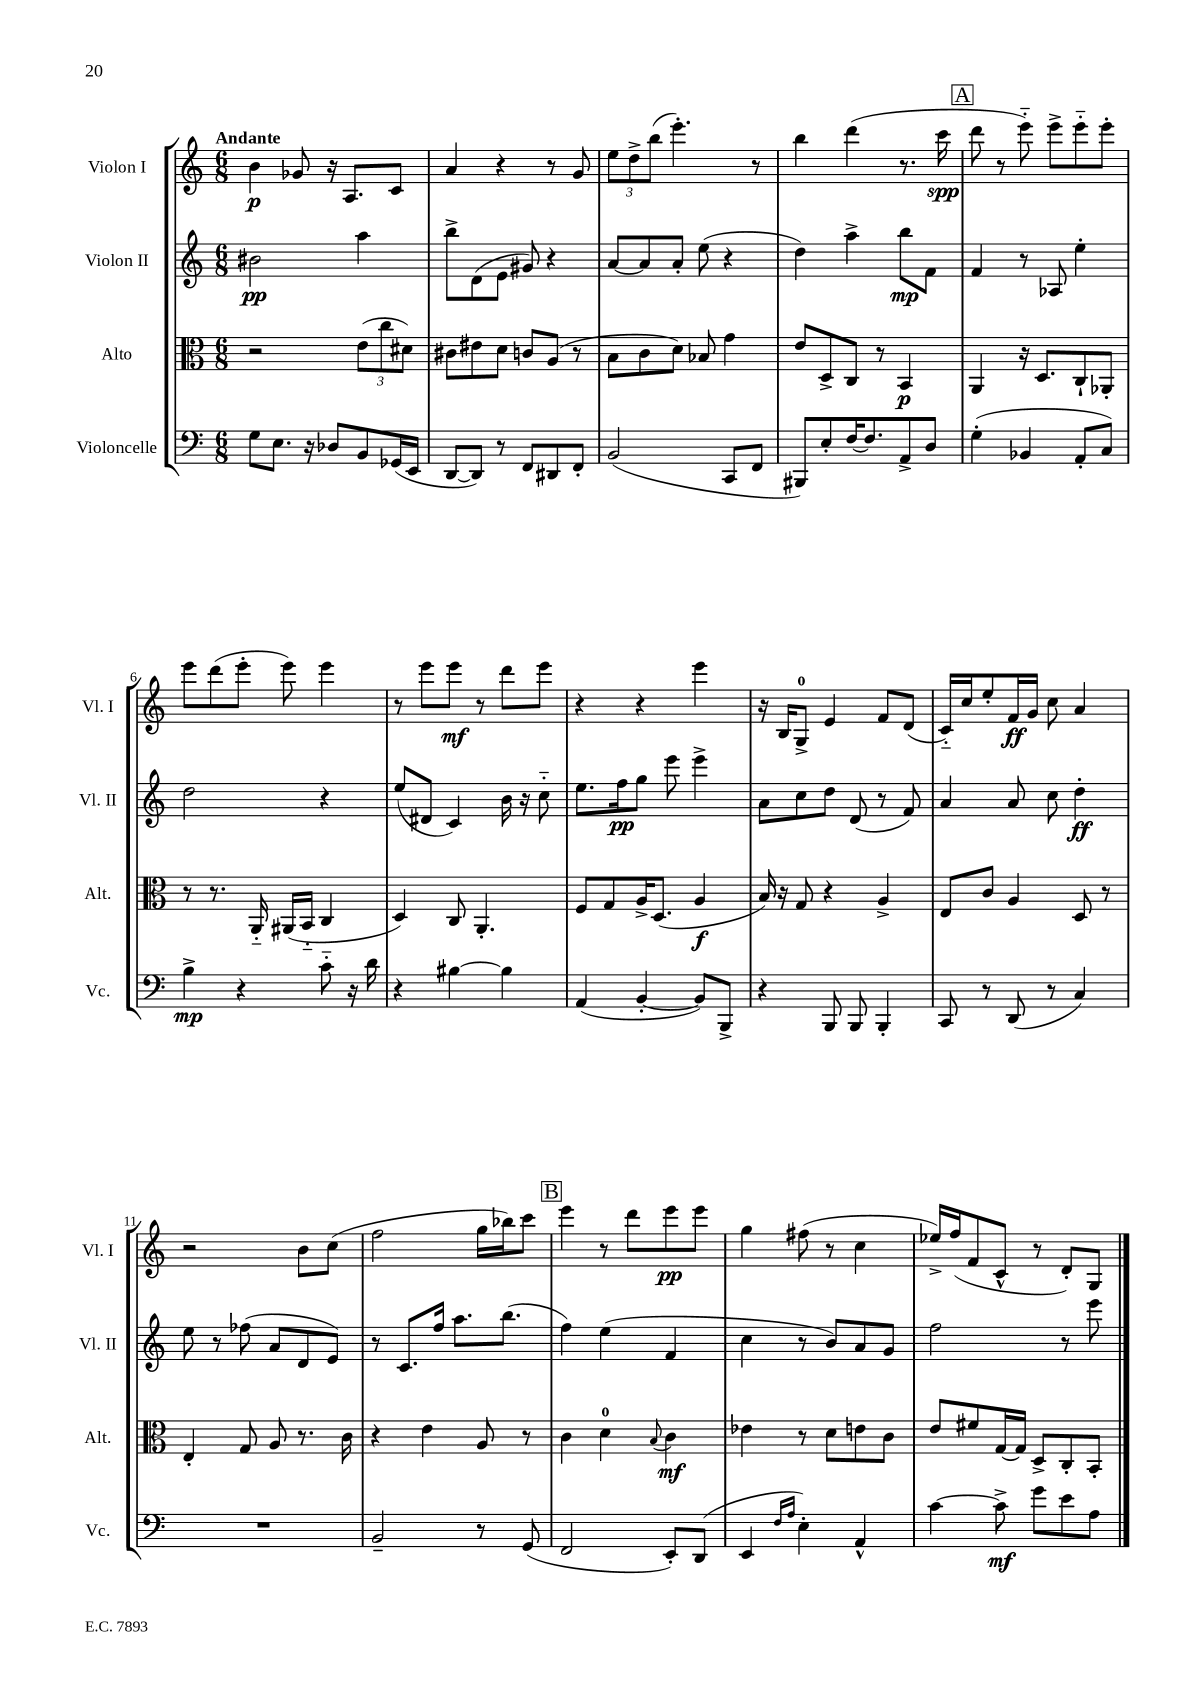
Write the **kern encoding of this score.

**kern	**kern	**kern	**kern
*staff4	*staff3	*staff2	*staff1
*clefF4	*clefC3	*clefG2	*clefG2
*k[]	*k[]	*k[]	*k[]
*M6/8	*M6/8	*M6/8	*M6/8
8G	2r	2b#	4b
8.E	.	.	.
.	.	.	8g-
16r	.	.	.
8D-	.	.	16r
.	.	.	8.A
8BB	(12e	4aa	.
.	12cc	.	.
(16GG-	.	.	8c
.	12d#)	.	.
16EE	.	.	.
=	=	=	=
[8DD	8c#	8bb^	4a
8DD])	8e#	(8d	.
8r	8d	8e	4r
8FF	8c	8g#)	.
8DD#	(8A	4r	8r
8FF'	8r	.	8g
=	=	=	=
(2BB	8B	[8a	12ee
.	.	.	12dd^
.	8c	8a]	.
.	.	.	(12bb
.	8d)	8a'	4.eee')
.	8B-	(8ee	.
8CC	4g	4r	.
8FF	.	.	8r
=	=	=	=
8BBB#)	8e	4dd)	4bb
8E'	8D^	.	.
[16F	8C	4aa^	(4ddd
8.F]	.	.	.
.	8r	.	.
8AA^	4BB	8bb	8.r
8D	.	8f	.
.	.	.	16ccc
=	=	=	=
(4G'	4AA	4f	8ddd
.	.	.	8r
4BB-	16r	8r	8eee'~)
.	8.D	.	.
.	.	8A-	8eee^
8AA'	8C`	4ee'	8eee'~
8C)	8AA-'	.	8eee'
=	=	=	=
4B^	8r	2dd	8eee
.	8.r	.	(8ddd
4r	.	.	8eee'
.	16AA'~	.	.
.	(16AA#	.	8eee)
.	16BB'~	.	.
8c'~	4C	4r	4eee
16r	.	.	.
16d	.	.	.
=	=	=	=
4r	4D)	(8ee	8r
.	.	8d#	8eee
[4B#	8C	4c)	8eee
.	4.AA'	.	8r
4B#]	.	16b	8ddd
.	.	16r	.
.	.	8cc'~	8eee
=	=	=	=
(4AA	8F	8.ee	4r
.	8G	.	.
.	.	16ff	.
[4BB'	16A^	8gg	4r
.	(8.D	.	.
.	.	8eee	.
8BB])	4A	4eee^	4eee
8BBB^	.	.	.
=	=	=	=
4r	16B)	8a	16r
.	16r	.	16B
.	8G	8cc	8G^
8BBB	4r	8dd	4e
8BBB	.	(8d	.
4BBB'	4A^	8r	8f
.	.	8f)	(8d
=	=	=	=
8CC	8E	4a	16c'~)
.	.	.	16cc
8r	8c	.	8ee'
(8DD	4A	8a	16f
.	.	.	16g
8r	.	8cc	8cc
4C)	8D	4dd'	4a
.	8r	.	.
=	=	=	=
2.r	4E'	8ee	2r
.	.	8r	.
.	8G	(8ff-	.
.	8A	8a	.
.	8.r	8d	8b
.	.	8e)	(8cc
.	16c	.	.
=	=	=	=
2BB~	4r	8r	2ff
.	.	8.c	.
.	4e	.	.
.	.	16ff	.
.	.	8.aa	.
8r	8A	.	16gg
.	.	(8.bb	16bb-)
(8GG	8r	.	8ccc
=	=	=	=
2FF	4c	4ff)	4eee
.	4d	(4ee	8r
.	.	.	8ddd
.	8qqB	.	.
8EE')	4c	4f	8eee
(8DD	.	.	8eee
=	=	=	=
4EE	4e-	4cc	4gg
16qqF	.	.	.
16qqA	.	.	.
4E')	8r	8r	(8ff#
.	8d	8b)	8r
4AA^^	8e	8a	4cc
.	8c	8g	.
=	=	=	=
[4c	8e	2ff	16ee-^)
.	.	.	(16ff
.	8f#	.	8f
8c^]	[16G	.	8c^^
.	16G]	.	.
8g	8D^	.	8r
8e	8C'	8r	8d')
8A	8BB'	8eee	8G
==	==	==	==
*-	*-	*-	*-
